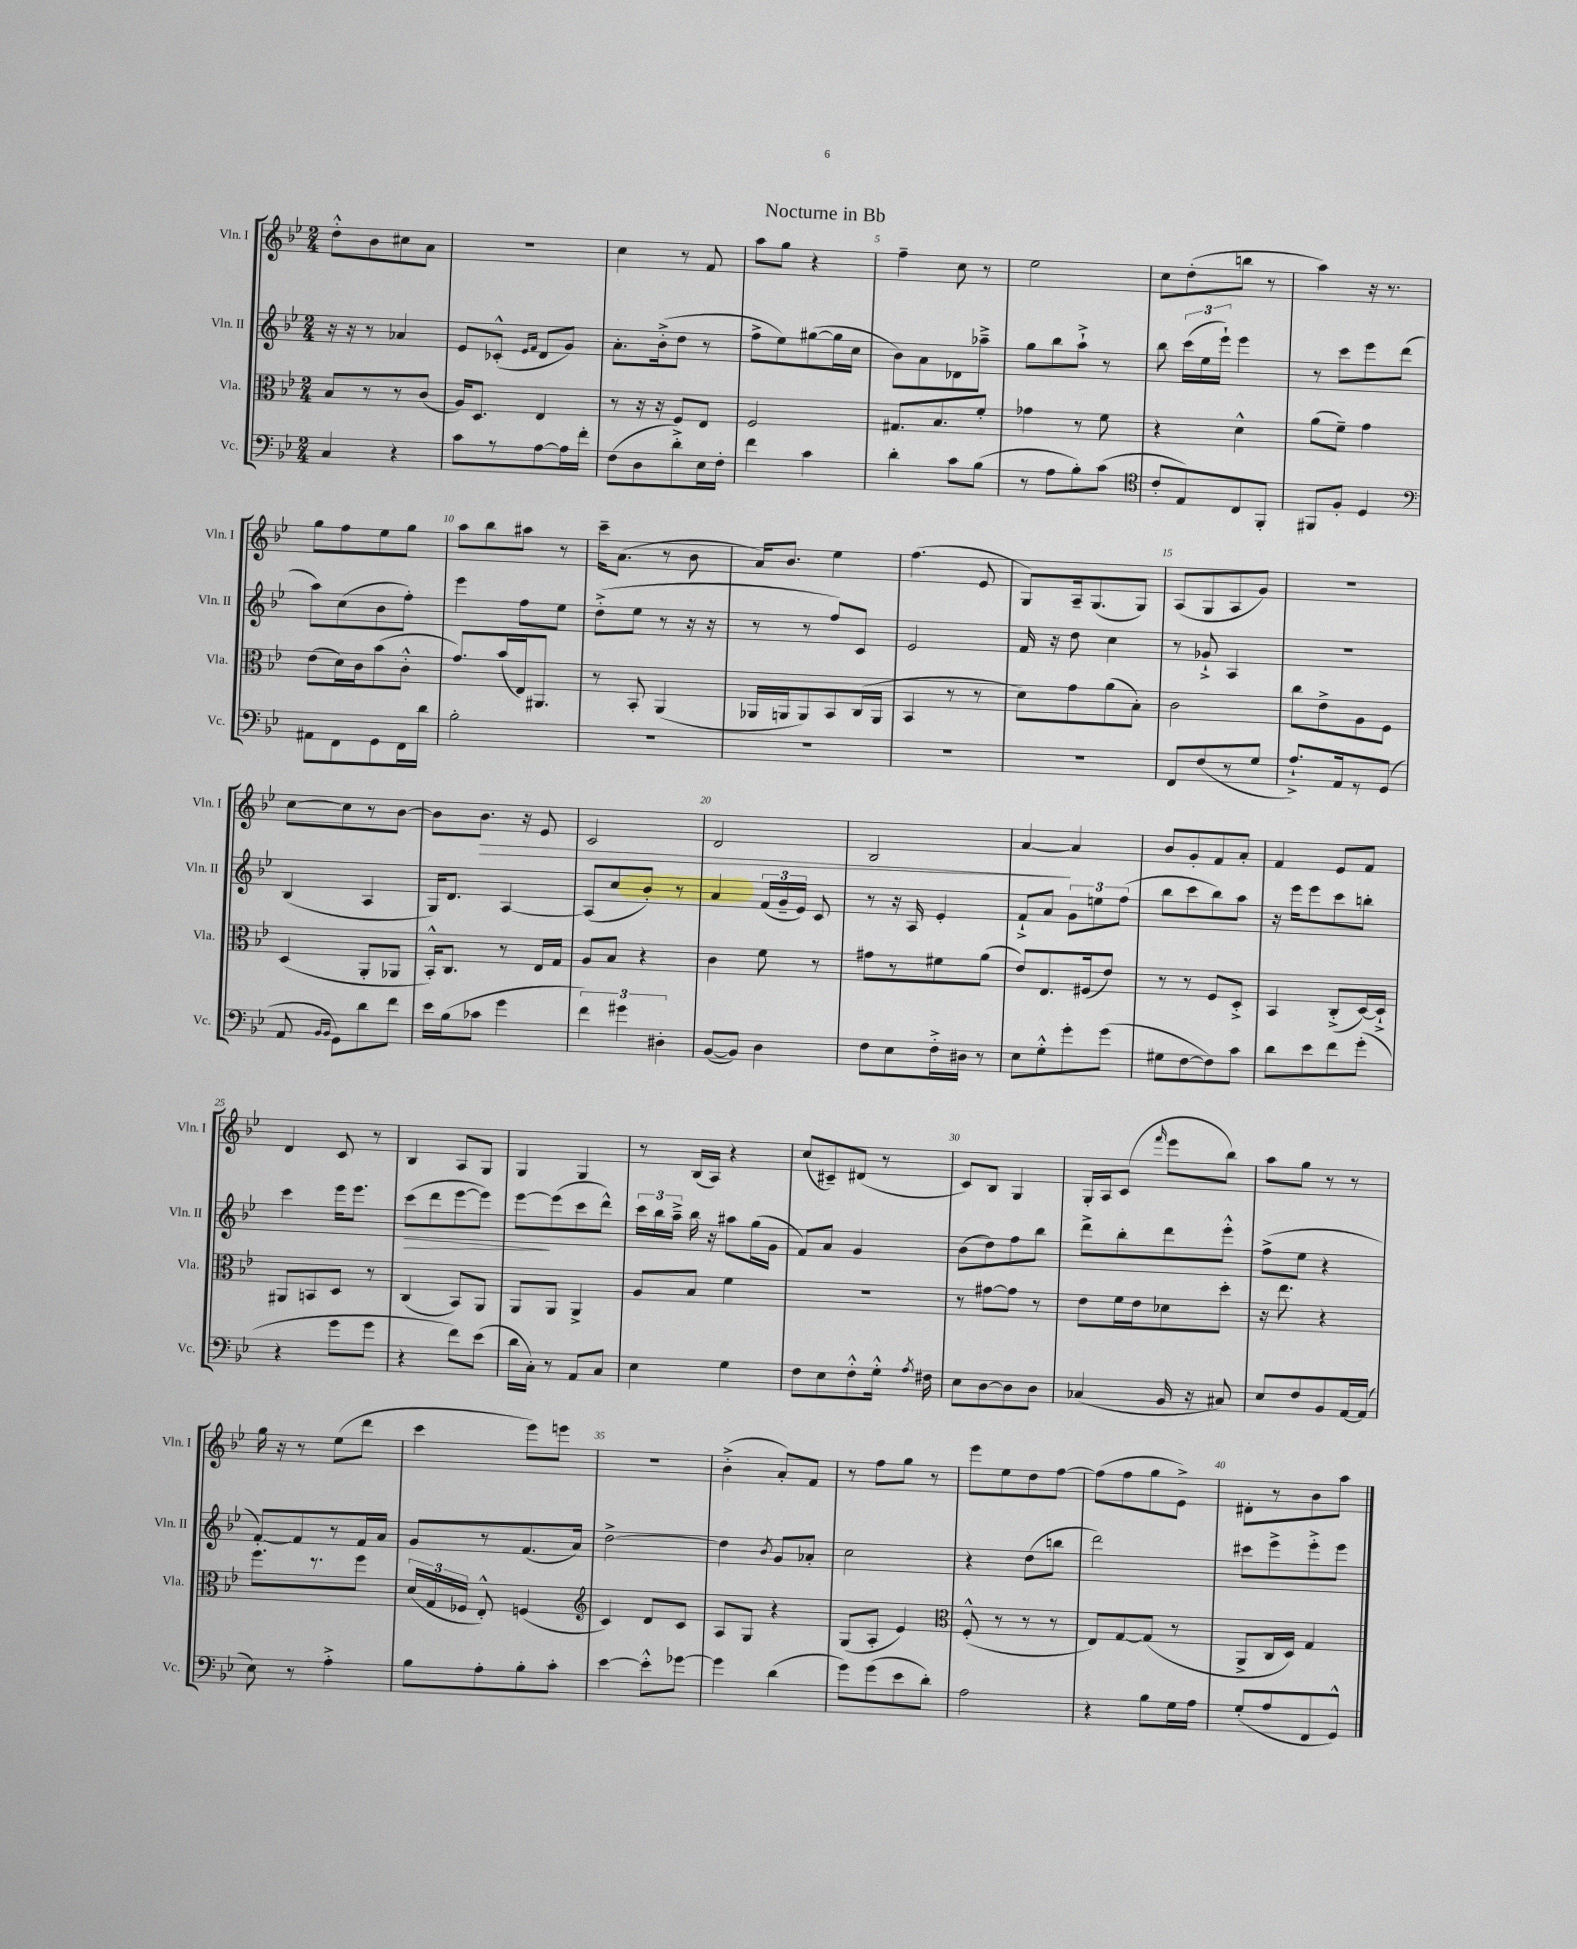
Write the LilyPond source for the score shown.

\header { title = "Nocturne in Bb" }
<<
\new StaffGroup <<
\new Staff = "s0" \with { instrumentName = "Vln. I" shortInstrumentName = "Vln. I" } {
    \clef treble \key bes \major \numericTimeSignature \time 2/4
    \autoBeamOff d''8[-.-^ bes'8 cis''8 a'8] |
    r2 |
    c''4 r8 f'8 |
    a''8[ g''8] r4 |
    f''4-- c''8 r8 |
    ees''2 |
    c''8[ d''8-.( b''8] r8 |
    a''4) r16 r8. |
    g''8[ f''8 ees''8 g''8] |
    a''8[ bes''8 ais''8] r8 |
    c'''16[-- a'8.]( r8 bes'8 |
    a'16[) bes'8.] ees''4 |
    f''4.( ees'8 |
    g8[) a16-- g8.( g8]) |
    a8[( g8 a8 g'8]) |
    R2 |
    c''8[~ c''8 r8 bes'8]~ |
    bes'8[ bes'8.]\> r16 ees'8 |
    c'2 |
    d'2 |
    bes2 |
    a'4~\! a'4 |
    bes'8[ g'8-. f'8 a'8]-. |
    f'4 ees'8[ f'8] |
    d'4 c'8 r8 |
    bes4 a8[ g8] |
    g4 g4 |
    r8 bes16[( a16]) r4 |
    c''8[( cis'8--) dis'8]( r8 |
    c'8[) bes8] g4 |
    g16[-. a16 c'8]( \grace { f'''16 } ees'''8[ bes''8]) |
    a''8[ g''8] r8 r8 |
    g''16 r16 r8 ees''8[( d'''8] |
    c'''4 ees'''8[) e'''8] |
    R2 |
    bes'4-.->( a'8[-.) f'8] |
    r8 f''8[ g''8] r8 |
    ees'''8[ ees''8 d''8 f''8]~ |
    f''8[( f''8 g''8 ees'8]->) |
    dis'8[-. r8 bes'8 a''8] \bar "|." |
}
\new Staff = "s1" \with { instrumentName = "Vln. II" shortInstrumentName = "Vln. II" } {
    \clef treble \key bes \major \numericTimeSignature \time 2/4
    \autoBeamOff r16 r16 r8 aes'4 |
    ees'8[ ces'8]-.-^( \grace { ees'16[ f'16] } d'8[ g'8]) |
    a'8.[-. bes'16-.->( d''8] r8 |
    f''8[-> ees''8) gis''8~( gis''16 c''16] |
    bes'8[) a'8 des'8 aes''8]---> |
    g''8[ bes''8 a''8]-!-> r8 |
    bes''8 \tuplet 3/2 { c'''16[( ees''16 ees'''16]-!) } ees'''4 |
    r8 c'''8[ ees'''8 d'''8]( |
    a''8[) c''8( bes'8 f''8]-.) |
    ees'''4 f''8[ ees''8] |
    d''8[-.->( ees''8] r8 r16 r16 |
    r8 r8 f''8[) c'8] |
    ees'2 |
    f'16 r16 d''8 c''4 |
    r8 ges'8-!-> a4 |
    R2 |
    bes4( a4 |
    g16[) d'8.] a4~ |
    a8[( c''8 bes'8]-.) r8 |
    a'4 \tuplet 3/2 { f'16[( g'16-- ees'16]) } c'8 |
    r8 r16 a16 ees'4-. |
    f'8[-!-> a'8] \tuplet 3/2 { g'8[ e''8 f''8]( } |
    bes''8[ c'''8 bes''8) a''8] |
    r16 ees'''16[ ees'''8 c'''8 b''8]-. |
    c'''4 ees'''16[ ees'''8.] |
    c'''8[\>( d'''8 ees'''8~ ees'''8]) |
    ees'''8[~\! ees'''8( c'''8 d'''8]-^) |
    \tuplet 3/2 { c'''16[ bes''16 a''16]---> } bes''16 r16 ais''8[ g''16( g'16] |
    f'8[) a'8] g'4 |
    bes'8[( d''8) f''8 bes''8] |
    d'''8[-> bes''8-. d'''8 ees'''8]-.-^ |
    f''8[->( ees''8] r4 |
    f'8[~-.) f'8 r8 f'16 a'16] |
    g'8[ r8 f'8.( a'16]) |
    d''2~-> |
    d''4 \acciaccatura { bes'8 } g'8[ aes'8]-. |
    c''2 |
    r4 d''8[( b''8] |
    d'''2) |
    cis'''8[ ees'''8-> ees'''8-.-> ees'''8] \bar "|." |
}
\new Staff = "s2" \with { instrumentName = "Vla." shortInstrumentName = "Vla." } {
    \clef alto \key bes \major \numericTimeSignature \time 2/4
    \autoBeamOff bes8[ r8 r8 c'8]( |
    a16[) d8.] ees4 |
    r8 r16 r16 f8[ ees8] |
    f2 |
    gis8.[ bes8. f'8]-. |
    ges'4 r8 f'8 |
    r4 d'4-^ |
    a'8[( f'8]--) g'4 |
    ees'8[( d'16) c'16 bes'8( c'8]-.-^ |
    g'8.[) bes'16( ees16) ais,8.] |
    r8 bes,8-. a,4( |
    aes,16[ a,16 a,8) bes,8 c16( a,16] |
    bes,4 r8 r8 |
    d'8[) g'8 a'8( bes8]-.) |
    c'2 |
    c''8[ ees'8-> a8 f8] |
    d4( a,8[-. aes,8] |
    bes,16[-.-^) c8.] r8 ees16[ g16] |
    a8[ bes8] r4 |
    c'4 f'8 r8 |
    gis'8[ r8 fis'8 a'8]( |
    ees'8[) ees8. fis16( ees'8]) |
    r8 r8 f8[ d8]-.-> |
    bes,4 c8[-.->( d16~) d16]-!-> |
    ais,8[ b,8 d8] r8 |
    c4( bes,8[) a,8] |
    a,8[ a,8] a,4-> |
    a8[ bes8] f'4 |
    R2 |
    r8 gis'8[~ gis'8] r8 |
    ees'8[ f'16 ees'16 des'8 d''8]-. |
    r16 ees''8. r4 |
    f''8.[ r8. f''8] |
    \tuplet 3/2 { d'16[( g16 fes16] } ees8-.-^) f4( |
    \clef treble c'4) d'8[ c'8] |
    a8[ g8] r4 |
    g8[( a8]-. ees'4) |
    \clef alto f8-.-^( r8 r8 r8 |
    ees8[) g8~ g8]( r8 |
    a,8[-> c16 d16]) g4 \bar "|." |
}
\new Staff = "s3" \with { instrumentName = "Vc." shortInstrumentName = "Vc." } {
    \clef bass \key bes \major \numericTimeSignature \time 2/4
    \autoBeamOff c4 r4 |
    c'8[ r8 a8~ a16 f'16]-. |
    f8[( d8 d'8-.->) ees16 f16]-. |
    f'4 c'4 |
    d'4-. c'8[ bes8]( |
    r8 a8[ bes8-.) c'8]( |
    \clef tenor c'8[-. ees8) c8 f,8]-. |
    fis,8[ f8]-. d4 |
    \clef bass ais,8[ f,8 g,8 f,16 d'16] |
    bes2-. |
    R2 |
    R2 |
    R2 |
    R2 |
    f,8[ f8( r8 g8] |
    a8.[-!->) a,16 r8 g,8]( |
    a,8 \grace { bes,16[ bes,16] } g,8[) d'8 f'8] |
    ees'16[ bes16( ces'8] g'4 |
    \tuplet 3/2 { f'4) gis'4 dis4-. } |
    bes,8[~( bes,8]) d4 |
    f8[ ees8 f16-.-> dis16] r8 |
    ees8[ g8-.-^ g'8-. g'8]( |
    gis8[ f8~ f8) c'8] |
    d'8[ ees'8 f'8 g'8]-.( |
    r4 g'8[ g'8] |
    r4 f'8[) ees'8]( |
    d'16[ c16]-.) r8 a,8[ c8] |
    ees4 g4 |
    f8[ ees8 f8-.-^ g16]-.-^ \acciaccatura { a8 } fis16 |
    ees8[ d8~ d8 d8] |
    ces4( bes,16 r16 cis8) |
    ees8[ f8 bes,8 a,16~ a,16]( |
    ees8) r8 a4-.-> |
    bes8[ a8-. bes8-. c'8]-. |
    ees'4~ ees'8[-.-^ ges'8]~ |
    ges'4 d'4( |
    g'8[) g'8( ees'8 d'8]-.) |
    a2 |
    r4 bes8[ g16 a16] |
    g8[-.( a8 f,8 g,8]-^) \bar "|." |
}
>>
>>
\layout { \context { \Score \override BarNumber.break-visibility = ##(#f #t #t) barNumberVisibility = #(every-nth-bar-number-visible 5) } }
